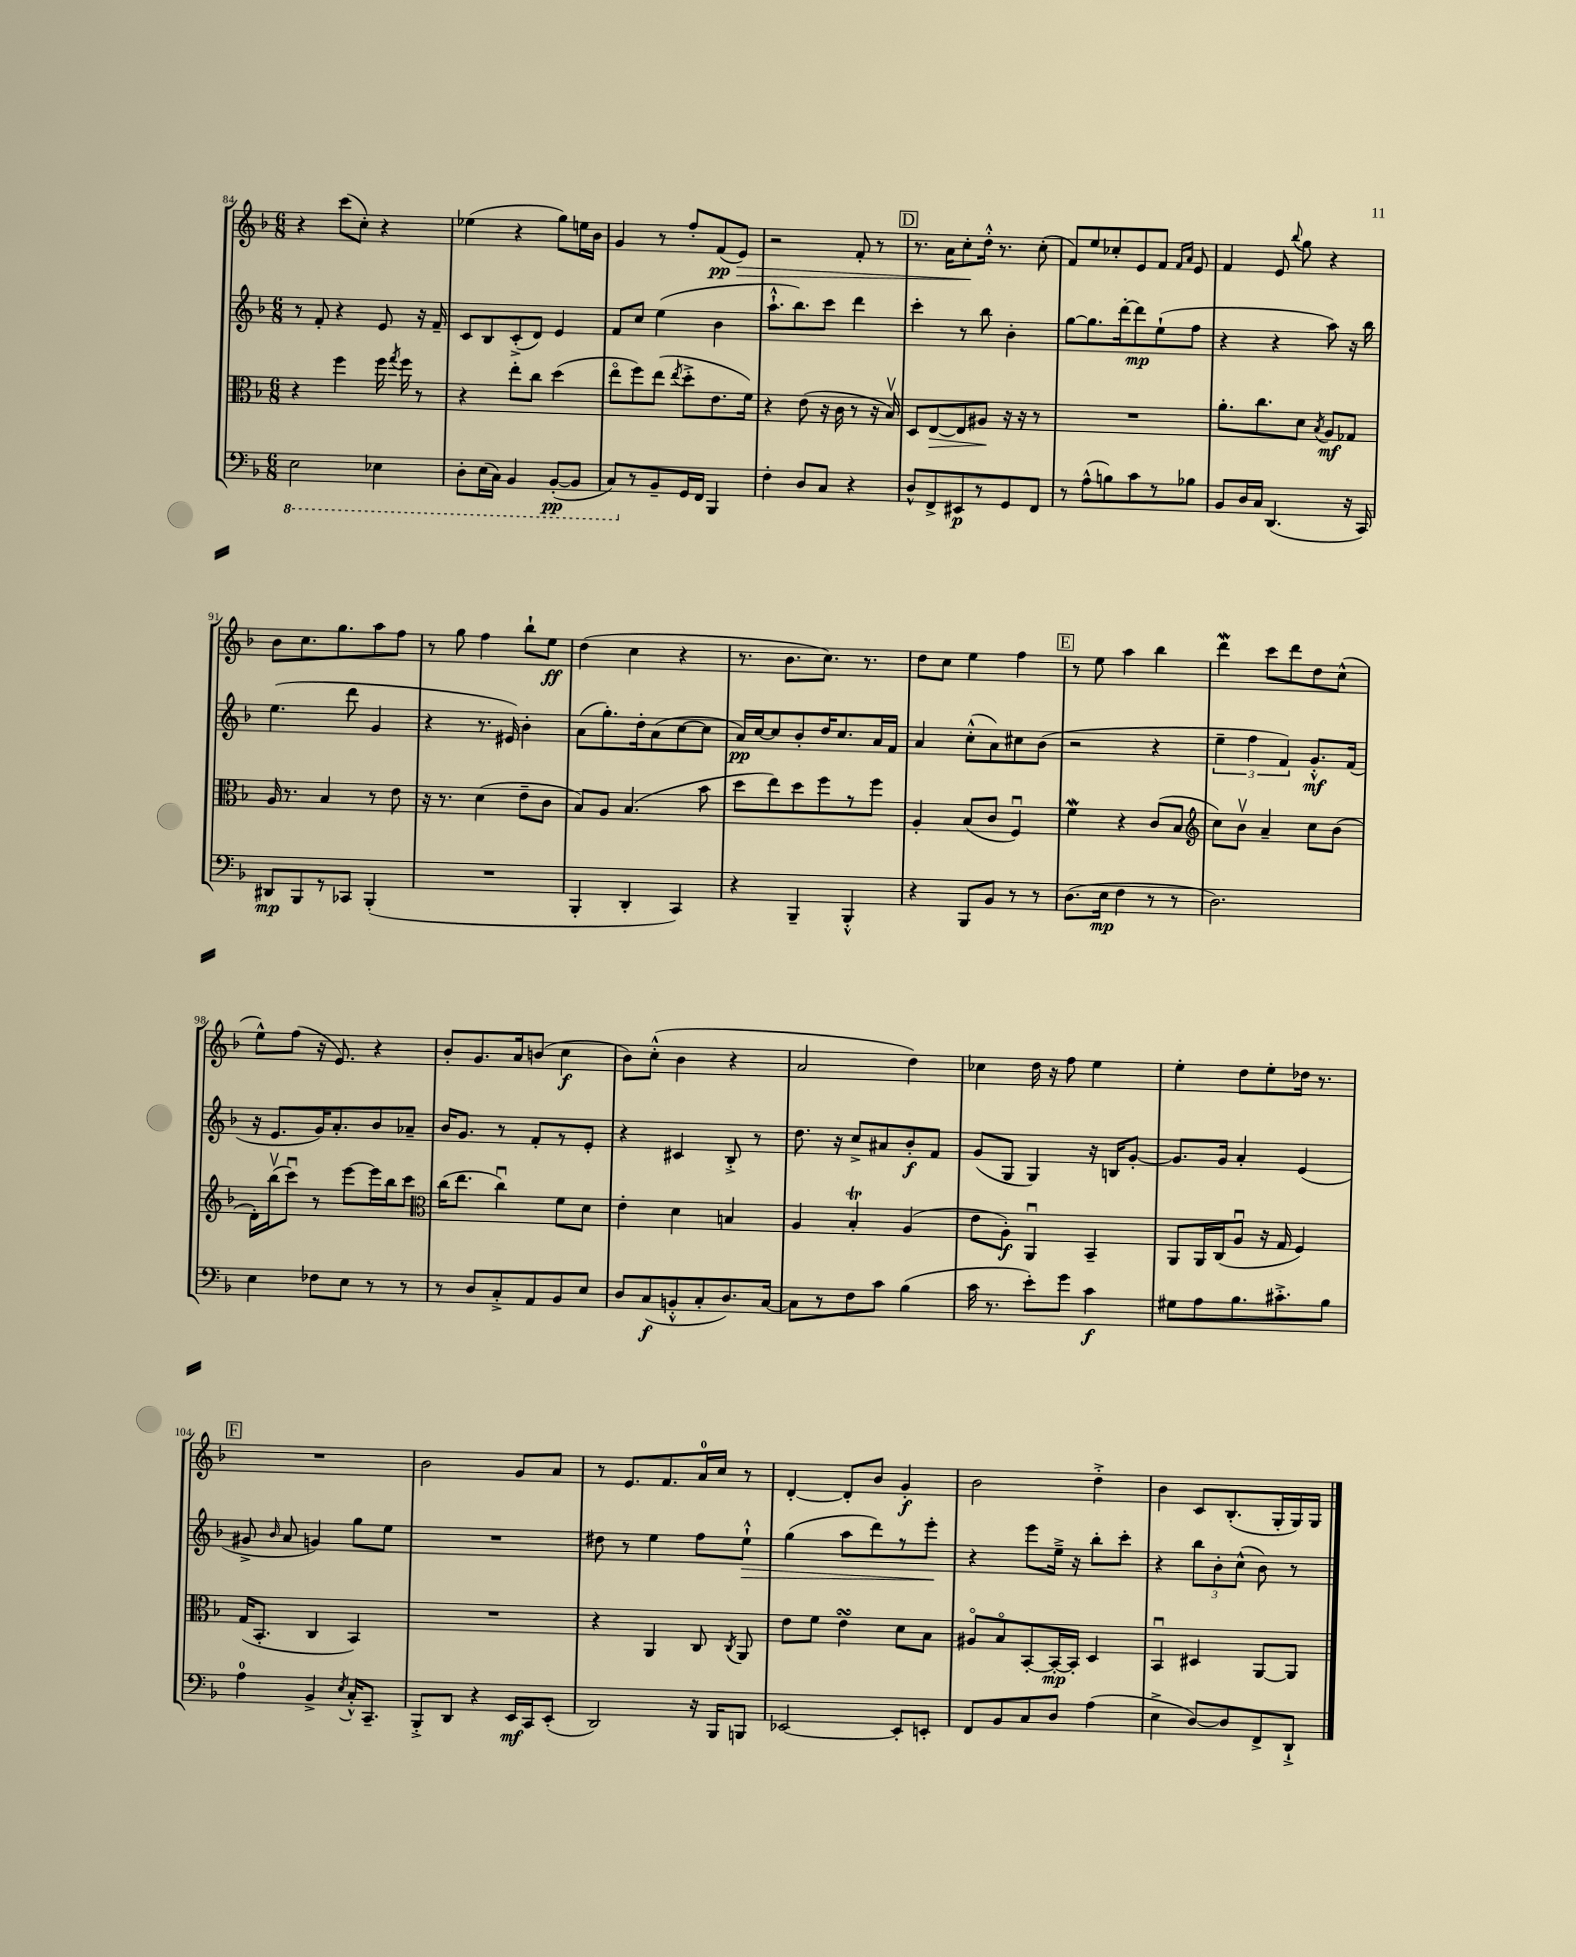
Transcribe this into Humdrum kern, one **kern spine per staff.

**kern	**kern	**kern	**kern
*staff4	*staff3	*staff2	*staff1
*clefF4	*clefC3	*clefG2	*clefG2
*k[b-]	*k[b-]	*k[b-]	*k[b-]
*M6/8	*M6/8	*M6/8	*M6/8
2EE	4r	8r	4r
.	.	8f'	.
.	4ff	4r	(8ccc
.	.	.	8cc')
4EE-	16ff	8e	4r
.	8qgg	.	.
.	16ff	.	.
.	8r	16r	.
.	.	16f~	.
=	=	=	=
8DD'	4r	8c	(4ee-
(16EE	.	8B-	.
16CC)	.	.	.
4BBB-	8ee'	(8c'^	4r
.	8cc	8d)	.
([8BBB-'	(4dd	4e	8gg)
8BBB-]	.	.	16ee
.	.	.	16b-
=	=	=	=
8CC)	8eeo	8f	4g
8r	8ff)	8cc	.
8BB-~	(8ee	(4ee	8r
.	8qee	.	.
16GG	8dd'^	.	8ff'
16FF	.	.	.
4BBB-	8.e	4b-	(8f
.	.	.	8e)
.	16f)	.	.
=	=	=	=
4F'	4r	8.aa`^^	2r
.	.	8.bb-)	.
8D	(8e	.	.
8C	16r	8ccc	.
.	16c	.	.
4r	8r	4ddd	8f'
.	16r	.	8r
.	16B-v)	.	.
=	=	=	=
8D^^	8D	4ccc'	8.r
8FF^	[8E	.	.
.	.	.	16a
8EE#	8E]	8r	8cc'
8r	8A#	8bb-	16dd'^^
.	.	.	8.r
8GG	16r	4b-'	.
.	16r	.	.
8FF	8r	.	(8cc'
=	=	=	=
8r	2.r	[8gg	8f)
(8A^^	.	8.gg]	8ee
8B)	.	.	8cc-'
.	.	[16ddd'	.
8c	.	8ddd]	8e
8r	.	(8ee`	8f
.	.	.	16qqf
.	.	.	16qqa
8B-	.	8ff	8e
=	=	=	=
8BB-	8.a'	4r	4f
16D	.	.	.
16C	8.cc	.	.
(4.DD	.	4r	8e
.	.	.	8qqbb-
.	8d	.	8gg
.	8qB-	.	.
.	8A	8aa)	4r
16r	8G-	16r	.
16CC)	.	16bb-	.
=	=	=	=
8DD#	16A	(4.ee	8b-
.	8.r	.	.
8BBB-	.	.	8.cc
8r	4B-	.	.
.	.	.	8.gg
8CC-	.	8ddd	.
(4BBB-'	8r	4g	8aa
.	8e	.	8ff
=	=	=	=
2.r	16r	4r	8r
.	8.r	.	.
.	.	.	8gg
.	(4d	8.r	4ff
.	.	16e#)	.
.	8e~	4b-'	8bb-`
.	8c	.	8ee
=	=	=	=
4BBB-'	8B-)	(8a	(4dd
.	8A	8.gg')	.
4DD'	(4.B-	.	4cc
.	.	16dd'	.
.	.	(8a	.
4CC)	.	[8cc	4r
.	8b-	8cc]	.
=	=	=	=
4r	8dd	16a)	8.r
.	.	[16cc	.
.	8ee)	8cc]	.
.	.	.	8.b-
4BBB-~	8dd	8b-'	.
.	8ff	16dd	8.cc)
.	.	8.cc	.
4BBB-'^^	8r	.	.
.	.	.	8.r
.	8ff	16a	.
.	.	16f	.
=	=	=	=
4r	4A'	4a	8dd
.	.	.	8cc
8BBB-	(8B-	(8cc'^^	4ee
8BB-	8c	8a)	.
8r	4Fu)	8cc#	4ff
8r	.	(8b-	.
=	=	=	=
(8.D	4f	2r	8r
.	.	.	8ee
16E	.	.	.
4F	4r	.	4aa
8r	(8c	4r	4bb-
8r	8B-	.	.
=	=	=	=
*	*clefG2	*	*
2.D)	8cc)	6ee~	4ddd
.	8b-v	.	.
.	.	6ff	.
.	4a~	.	8ccc
.	.	6f)	.
.	.	.	8ddd
.	8cc	8.g'^^	8dd
.	(8b-	.	(8cc^^
.	.	(16f	.
=	=	=	=
4E	16d')	16r	8ee^^)
.	(16bb-v	8.e	.
.	8cccu)	.	(8ff
8F-	8r	16g)	16r
.	.	8.a'	8.e)
8E	[8eee	.	.
8r	16eee]	8b-	4r
.	16bb-	.	.
8r	8ccc	8a-~	.
=	=	=	=
*	*clefC3	*	*
8r	(16cc	16b-	8b-'
.	8.ee	8.g	.
8D	.	.	8.g
8C'^	4ccu)	8r	.
.	.	.	16a
8AA	.	8f'	(8b
8BB-	8f	8r	4cc
8E	8d	8e'	.
=	=	=	=
8D	4e'	4r	8b-)
(8C	.	.	(8cc'^^
8BB'^^	4d	4c#	4b-
8C'	.	.	.
8.D)	4B	8B-'^	4r
.	.	8r	.
[16C	.	.	.
=	=	=	=
8C]	4A	8.dd	2a
8r	.	.	.
.	.	16r	.
8F	4B-'	8cc^	.
8c	.	8a#	.
(4B-	(4A	8b-'	4dd)
.	.	8f	.
=	=	=	=
16c	8e	(8g	4cc-
8.r	.	.	.
.	8A')	8G	.
8e')	4AAu	4G)	16dd
.	.	.	16r
8g	.	.	8ff
4c	4BB-~	16r	4ee
.	.	16B	.
.	.	[8g'	.
=	=	=	=
8G#	8AA	8.g]	4ee'
8A	16AA	.	.
.	(16C	16g	.
8.B-	8Au	4a'	8dd
.	16r	.	8ee'
8.c#'^	16G	.	.
.	4F)	(4e	16dd-
.	.	.	8.r
8B-	.	.	.
=	=	=	=
4A	(16G	8g#^	2.r
.	8.BB-'	.	.
.	.	16qqb-	.
.	.	8a	.
4BB-^	4C	4g)	.
8qE	.	.	.
16C'^^	4BB-)	8gg	.
8.CC~	.	.	.
.	.	8ee	.
=	=	=	=
8BBB-'^	2.r	2.r	2b-
8DD	.	.	.
4r	.	.	.
16EE	.	.	8g
16CC	.	.	.
(8EE'	.	.	8a
=	=	=	=
2DD)	4r	8dd#	8r
.	.	8r	8.e
.	4AA	4ee	.
.	.	.	8.f
16r	8C	8ff	16a
16BBB-	.	.	16cc
.	8qC	.	.
8BBB	8AA	8ee`^^	8r
=	=	=	=
[2EE-	8e	(4gg	[4d'
.	8f	.	.
.	4e	8aa	8d']
.	.	8ddd)	8b-
8EE-']	8d	8r	4g'
8EE'	8B-	8eee'	.
=	=	=	=
8FF	8A#o	4r	2b-
8BB-	8B-o	.	.
8C	[8BB-'	8eee	.
8D	16BB-'_	16ee~^	.
.	16BB-']	16r	.
(4A	4D	8bb-'	4dd'^
.	.	8ccc'	.
=	=	=	=
4E^	4BB-u	4r	4b-
[8D)	4D#	12bb-	8c
.	.	12b-'	.
8D]	.	.	(8.B-'
.	.	(12cc^^	.
8FF^	[8AA	8b-)	.
.	.	.	16G'
8DD`^	8AA]	8r	16G)
.	.	.	16G
==	==	==	==
*-	*-	*-	*-
